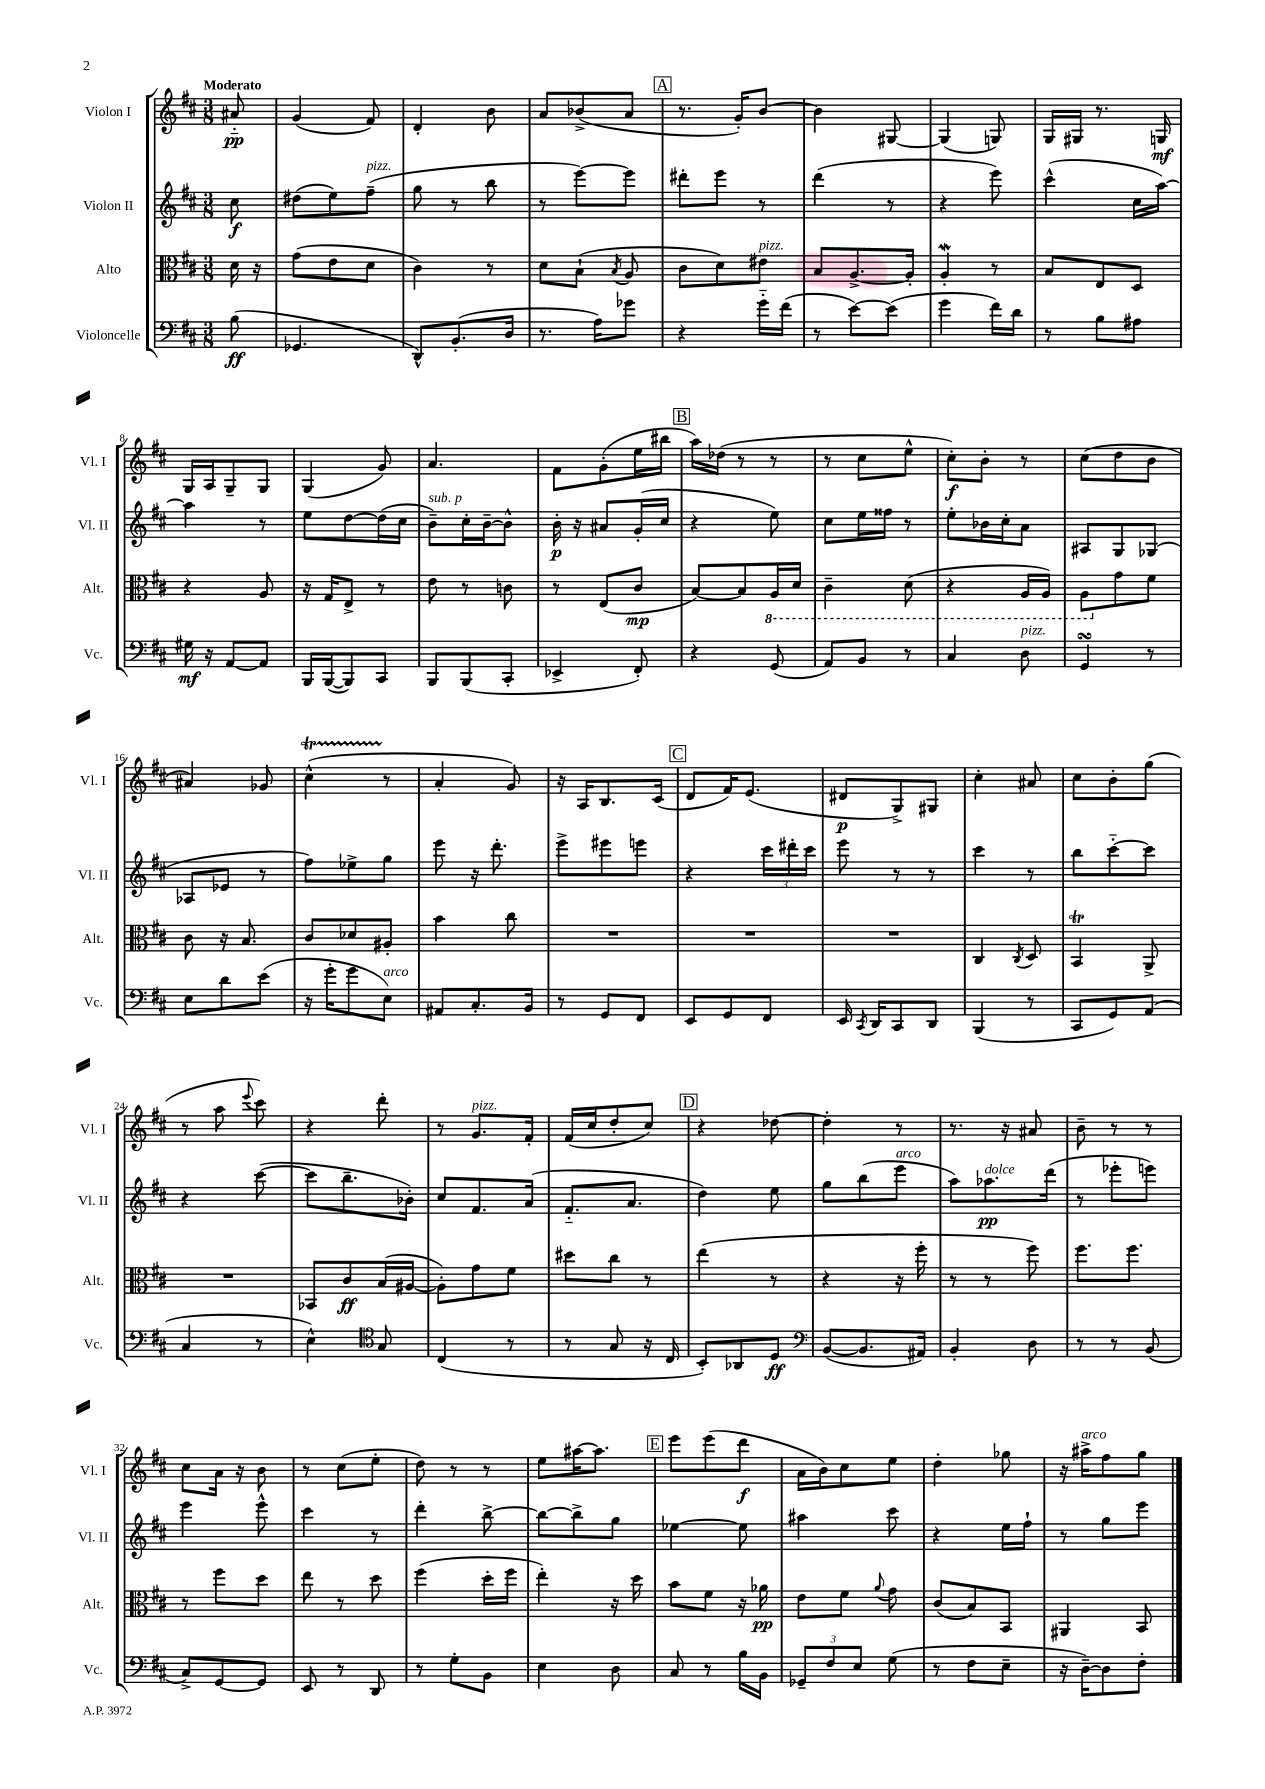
<<
\new StaffGroup <<
\new Staff = "s0" \with { instrumentName = "Violon I" shortInstrumentName = "Vl. I" } {
    \clef treble \key d \major \numericTimeSignature \time 3/8 \partial 8 \tempo "Moderato"
    \autoBeamOff ais'8-_\pp |
    g'4( fis'8) |
    d'4-. b'8 |
    a'8[ bes'8->( a'8] |
    \mark \markup { \box "A" } r8. g'16[-.) b'8]~ |
    b'4 gis8~ |
    gis4( g8) |
    g16[ gis16] r8. g16\mf |
    g16[ a16 g8-- g8] |
    g4( g'8) |
    a'4. |
    fis'8[ g'8-.( e''16 bis''16] |
    \mark \markup { \box "B" } a''16[) des''16]( r8 r8 |
    r8 cis''8[ e''8]-^ |
    cis''8[-.\f) b'8]-. r8 |
    cis''8[( d''8 b'8] |
    ais'4) ges'8 |
    cis''4-^\startTrillSpan( r8\stopTrillSpan |
    a'4-. g'8) |
    r16 a16[ b8. cis'16]( |
    \mark \markup { \box "C" } d'8[ fis'16) e'8.]( |
    dis'8[\p g8->) gis8] |
    cis''4-. ais'8 |
    cis''8[ b'8-. g''8]( |
    r8 a''8 \appoggiatura { e'''8 } cis'''8) |
    r4 d'''8-. |
    r8 g'8.[^\markup { \italic "pizz." } fis'16]-. |
    fis'16[( cis''16 d''8-. cis''8]) |
    \mark \markup { \box "D" } r4 des''8~ |
    des''4-. r8 |
    r8. r16 ais'8 |
    b'8-- r8 r8 |
    cis''8[ a'16] r16 b'8 |
    r8 cis''8[( e''8]-. |
    d''8) r8 r8 |
    e''8[ ais''16~ ais''8.] |
    \mark \markup { \box "E" } e'''8[ e'''8( d'''8]\f |
    a'16[ b'16) cis''8 e''8] |
    d''4-. ges''8 |
    r16 ais''16[->^\markup { \italic "arco" } fis''8 g''8] \bar "|." |
}
\new Staff = "s1" \with { instrumentName = "Violon II" shortInstrumentName = "Vl. II" } {
    \clef treble \key d \major \numericTimeSignature \time 3/8 \partial 8
    \autoBeamOff cis''8\f |
    dis''8[( e''8) fis''8]--^\markup { \italic "pizz." }( |
    g''8 r8 b''8 |
    r8 e'''8[~) e'''8] |
    \mark \markup { \box "A" } dis'''8[-. e'''8] r8 |
    d'''4( r8 |
    r4 e'''8) |
    cis'''4-^( cis''16[ a''16]~) |
    a''4 r8 |
    e''8[ d''8~ d''16( cis''16] |
    b'8[--^\markup { \italic "sub. p" }) cis''16-. b'16~-- b'8]-^ |
    b'16-.\p r16 ais'8[ g'16-.( cis''16] |
    \mark \markup { \box "B" } r4 e''8) |
    cis''8[ e''16 fisis''16] r8 |
    e''8[-. bes'16 cis''16-. a'8] |
    ais8[ g8 ges8]( |
    aes8[ ees'8] r8 |
    fis''8[) ees''8-> g''8] |
    e'''8 r16 d'''8.-. |
    e'''8[-> eis'''8 e'''8] |
    \mark \markup { \box "C" } r4 \tuplet 3/2 { cis'''16[ dis'''16-. cis'''16] } |
    e'''8 r8 r8 |
    cis'''4 r8 |
    b''8[ cis'''8~-_ cis'''8] |
    r4 cis'''8~( |
    cis'''8[ b''8.-- bes'16]-.) |
    cis''8[ fis'8. a'16]( |
    fis'8.[-_ a'8.] |
    \mark \markup { \box "D" } d''4) e''8 |
    g''8[ b''8( e'''8]^\markup { \italic "arco" } |
    a''8[) aes''8.\pp^\markup { \italic "dolce" } d'''16]( |
    r8 ees'''8[-. e'''8]) |
    e'''4 e'''8-^ |
    cis'''4 r8 |
    d'''4-. b''8~-> |
    b''8[~ b''8-> g''8] |
    \mark \markup { \box "E" } ees''4~ ees''8 |
    ais''4 cis'''8 |
    r4 e''16[ fis''16]-! |
    r8 g''8[ e'''8] \bar "|." |
}
\new Staff = "s2" \with { instrumentName = "Alto" shortInstrumentName = "Alt." } {
    \clef alto \key d \major \numericTimeSignature \time 3/8 \partial 8
    \autoBeamOff d'16 r16 |
    g'8[( e'8 d'8] |
    cis'4) r8 |
    d'8[ b8]-!( \acciaccatura { b8 } a8 |
    \mark \markup { \box "A" } cis'8[ d'8) eis'8]^\markup { \italic "pizz." } |
    b8[ a8.~-> a16]-. |
    a4-.\mordent r8 |
    b8[ e8 d8] |
    r4 a8 |
    r16 g16[ e8]-> r8 |
    e'8 r8 c'8 |
    r8 e8[( cis'8]\mp |
    \mark \markup { \box "B" } b8[~) b8 \ottava #-1 a,16 d16] |
    cis4-- d8( |
    r4 a,16[ a,16]) |
    a,8[ \ottava #0 g'8 fis'8] |
    cis'8 r16 b8. |
    cis'8[ des'8 ais8]-. |
    b'4 cis''8 |
    R4. |
    \mark \markup { \box "C" } R4. |
    R4. |
    cis4 \acciaccatura { cis8 } d8 |
    b,4\trill a,8-> |
    R4. |
    bes,8[ cis'8\ff b16( ais16]~ |
    ais8[-.) g'8 fis'8] |
    dis''8[ cis''8] r8 |
    \mark \markup { \box "D" } e''4( r8 |
    r4 r16 fis''16-. |
    r8 r8 fis''8) |
    fis''8.[ fis''8.] |
    r8 fis''8[ d''8] |
    e''8 r8 d''8 |
    fis''4( d''16[-. fis''16] |
    e''4-.) r16 d''16 |
    \mark \markup { \box "E" } b'8[ fis'8] r16 aes'16\pp |
    e'8[ fis'8] \appoggiatura { a'8 } g'8 |
    cis'8[( b8) b,8] |
    ais,4 b,8 \bar "|." |
}
\new Staff = "s3" \with { instrumentName = "Violoncelle" shortInstrumentName = "Vc." } {
    \clef bass \key d \major \numericTimeSignature \time 3/8 \partial 8
    \autoBeamOff b8\ff( |
    ges,4. |
    d,8[-^) b,8.-.( d16] |
    r8. a16[) ges'8] |
    \mark \markup { \box "A" } r4 g'16[-_ fis'16]( |
    r8 e'8[~) e'8]( |
    g'4 fis'16[) d'16] |
    r8 b8[ ais8] |
    gis16\mf r16 a,8[~ a,8] |
    b,,16[ b,,16~( b,,8) cis,8] |
    b,,8[ b,,8( cis,8]-. |
    ees,4-> fis,8-.) |
    \mark \markup { \box "B" } r4 g,8( |
    a,8[) b,8] r8 |
    cis4 d8^\markup { \italic "pizz." } |
    g,4\turn r8 |
    e8[ d'8 e'8]( |
    r16 g'16[-. g'8 e8]^\markup { \italic "arco" }) |
    ais,8[ cis8.-. b,16] |
    r8 g,8[ fis,8] |
    \mark \markup { \box "C" } e,8[ g,8 fis,8] |
    e,16 \acciaccatura { cis,8 } d,16[ cis,8 d,8] |
    b,,4( r8 |
    cis,8[ g,8) a,8]( |
    cis4 r8 |
    e4-^) \clef tenor g8 |
    cis4( r8 |
    r8 g8 r16 cis16 |
    \mark \markup { \box "D" } b,8[-.) aes,8 d8]\ff |
    \clef bass b,8[~( b,8. ais,16]) |
    b,4-. d8 |
    r8 r8 b,8( |
    cis8[->) g,8~ g,8] |
    e,8 r8 d,8 |
    r8 g8[-. b,8] |
    e4 d8 |
    \mark \markup { \box "E" } cis8 r8 b16[ b,16] |
    \tuplet 3/2 { ges,8[-- fis8 e8] } g8( |
    r8 fis8[ e8]-- |
    r16 d16[~--) d8 fis8]-. \bar "|." |
}
>>
>>
